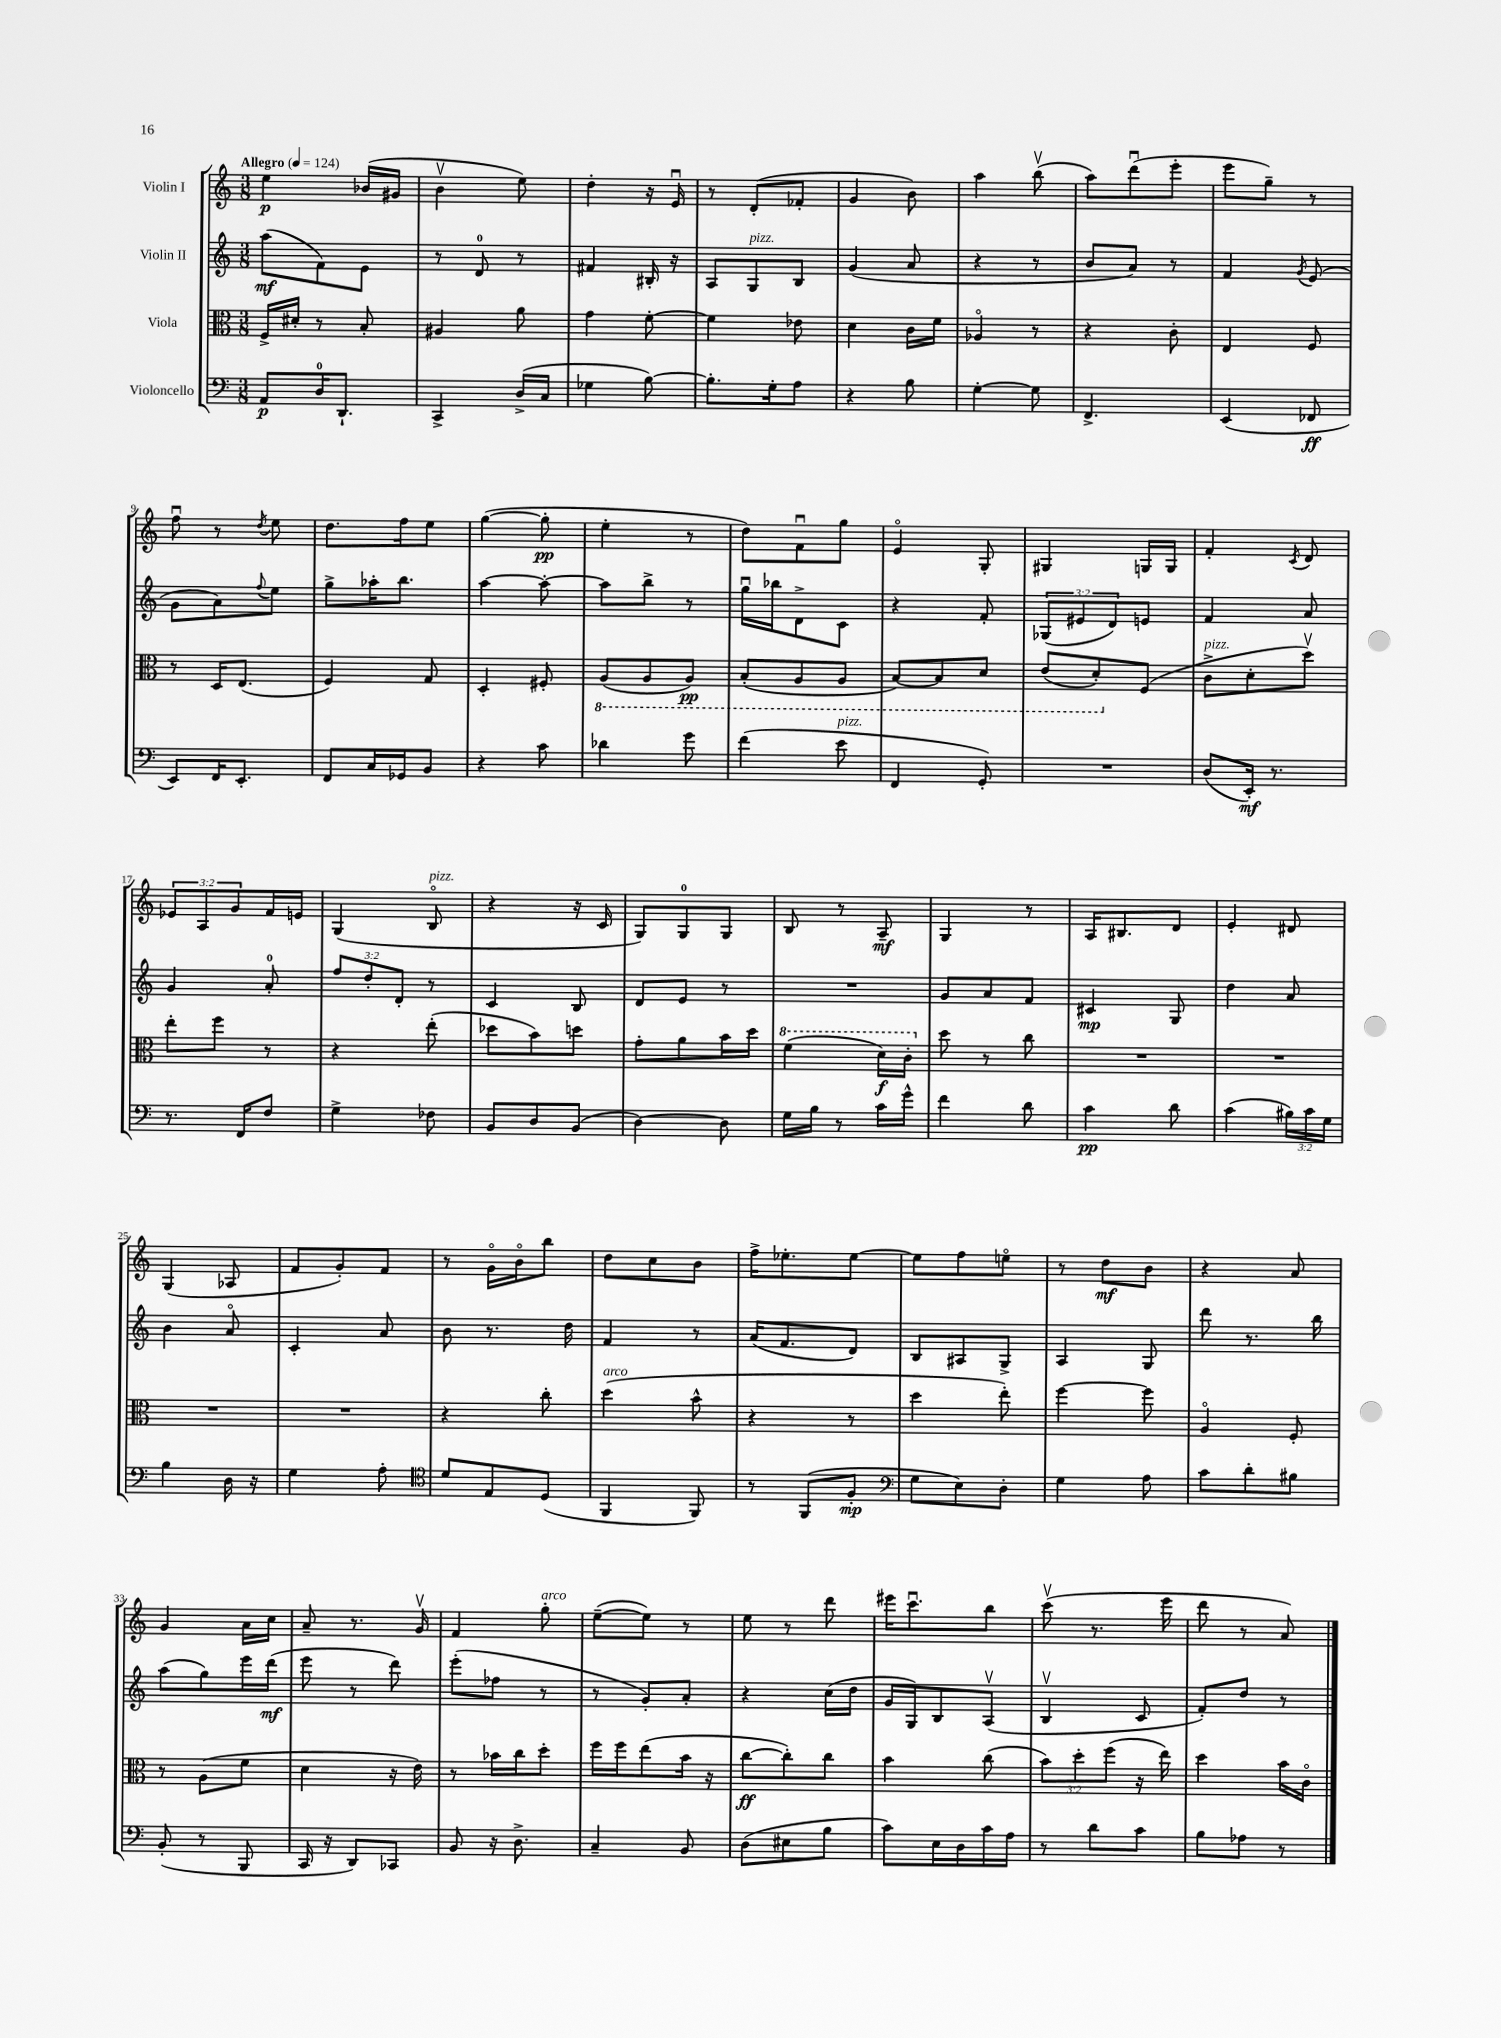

**kern	**dynam	**kern	**dynam	**kern	**dynam	**kern	**dynam
*part4	*part4	*part3	*part3	*part2	*part2	*part1	*part1
*staff4	*staff4	*staff3	*staff3	*staff2	*staff2	*staff1	*staff1
*I"Violoncello	*	*I"Viola	*	*I"Violin II	*	*I"Violin I	*
*clefF4	*	*clefC3	*	*clefG2	*	*clefG2	*
*k[]	*	*k[]	*	*k[]	*	*k[]	*
*M3/8	*	*M3/8	*	*M3/8	*	*M3/8	*
*MM124	*	*MM124	*	*MM124	*	*MM124	*
=1	=1	=1	=1	=1	=1	=1	=1
!	!	!	!	!	!	!LO:TX:a:B:t=Allegro	!
8AA/L	p	16F^/LL	.	(8aa\L	mf	4ee\	p
.	.	16d#X'/JJ	.	.	.	.	.
16D/K	.	8r	.	8f\)	.	.	.
8.DD`/J	.	.	.	.	.	.	.
.	.	8B'/	.	8e\J	.	(16b-X/LL	.
.	.	.	.	.	.	16g#X/JJ	.
=2	=2	=2	=2	=2	=2	=2	=2
4CC^/	.	4A#X/	.	8r	.	4bv\	.
.	.	.	.	8d/	.	.	.
(16D^/LL	.	8a\	.	8r	.	8ee\)	.
16C/JJ	.	.	.	.	.	.	.
=3	=3	=3	=3	=3	=3	=3	=3
4G-X\	.	4g\	.	4f#X/	.	4dd'\	.
[8B\)	.	[8f'\	.	16B#X'/	.	16r	.
.	.	.	.	16r	.	16eu/	.
=4	=4	=4	=4	=4	=4	=4	=4
8.B'\L]	.	4f\]	.	8A/L	.	8r	.
!	!	!	!	!LO:TX:a:i:t=pizz.	!	!	!
.	.	.	.	8G/	.	(8d'/L	.
16G'\k	.	.	.	.	.	.	.
8A\J	.	8e-X\	.	8B/J	.	8f-X'/J	.
=5	=5	=5	=5	=5	=5	=5	=5
4r	.	4d\	.	(4g/	.	4g/	.
8B\	.	16c\LL	.	8a/	.	8b\)	.
.	.	16f\JJ	.	.	.	.	.
=6	=6	=6	=6	=6	=6	=6	=6
[4G'\	.	4A-X/	.	4r	.	4aa\	.
8G\]	.	8r	.	8r	.	(8bbv\	.
=7	=7	=7	=7	=7	=7	=7	=7
4.FF^/	.	4r	.	8b/L	.	8aa\L)	.
.	.	.	.	8a/J)	.	(8dddu\	.
.	.	8c'\	.	8r	.	8eee'\J	.
=8	=8	=8	=8	=8	=8	=8	=8
(4EE/	.	4E/	.	4f/	.	8eee\L	.
.	.	.	.	.	.	8gg~\J)	.
.	.	.	.	8qg/	.	.	.
8FF-X/	ff	8F/	.	(8e/	.	8r	.
!!LO:LB:g=z
=9	=9	=9	=9	=9	=9	=9	=9
8EE/L)	.	8r	.	8g\L	.	8ffu\	.
16FF/K	.	16D/KL	.	8a\)	.	8r	.
8.EE'/J	.	(8.E/J	.	.	.	.	.
.	.	.	.	8qqff/	.	8qdd/	.
.	.	.	.	8ee\J	.	8ee\	.
=10	=10	=10	=10	=10	=10	=10	=10
8FF/L	.	4F/)	.	8gg^\L	.	8.dd\L	.
16C/L	.	.	.	16aa-X'\K	.	.	.
16GG-X/J	.	.	.	8.bb\J	.	16ff\k	.
8BB/J	.	8G/	.	.	.	8ee\J	.
=11	=11	=11	=11	=11	=11	=11	=11
4r	.	4D'/	.	[4aa\	.	([4gg\	.
8c\	.	8F#X'/	.	8aa'\_	.	8gg'\]	pp
=12	=12	=12	=12	=12	=12	=12	=12
*	*	*8ba	*	*	*	*	*
4d-X\	.	(8AA/L	.	8aa\L]	.	4ee'\	.
.	.	8AA/	.	8bb^\J	.	.	.
8g\	.	8AA/J)	pp	8r	.	8r	.
=13	=13	=13	=13	=13	=13	=13	=13
(4f\	.	(8BB'/L	.	16ggu\LL	.	8dd\L)	.
.	.	.	.	16bb-X\J	.	.	.
.	.	8AA/	.	8d^\	.	8fu\	.
!LO:TX:a:i:t=pizz.	!	!	!	!	!	!	!
8e\	.	8AA/J	.	8c\J	.	8gg\J	.
=14	=14	=14	=14	=14	=14	=14	=14
4FF/	.	[8BB/L)	.	4r	.	4e/	.
.	.	8BB/]	.	.	.	.	.
8GG'/)	.	8D/J	.	8f'/	.	8G'/	.
=15	=15	=15	=15	=15	=15	=15	=15
4.r	.	(8E/L	.	(12G-X/L	.	4G#X/	.
.	.	.	.	12e#X/	.	.	.
.	.	8D'/)	.	.	.	.	.
.	.	.	.	12d/)	.	.	.
*	*	*X8ba	*	*	*	*	*
.	.	(8F/J	.	8en/J	.	16Gn/LL	.
.	.	.	.	.	.	16G/JJ	.
=16	=16	=16	=16	=16	=16	=16	=16
!	!	!LO:TX:a:i:t=pizz.	!	!	!	!	!
(8D/L	.	8c^\L	.	4f/	.	4f'/	.
16EE'/Jk)	mf	8d'\	.	.	.	.	.
8.r	.	.	.	.	.	.	.
.	.	.	.	.	.	8qc/	.
.	.	8ddv\J)	.	8a/	.	8d/	.
!!LO:LB:g=z
=17	=17	=17	=17	=17	=17	=17	=17
8.r	.	8ee'\L	.	4g/	.	12e-X/L	.
.	.	.	.	.	.	12A/	.
.	.	8ff\J	.	.	.	.	.
.	.	.	.	.	.	12g/	.
16FF/KL	.	.	.	.	.	.	.
8F/J	.	8r	.	8a'/	.	16f/L	.
.	.	.	.	.	.	16en/JJ	.
=18	=18	=18	=18	=18	=18	=18	=18
4G^\	.	4r	.	12ff/L	.	(4G/	.
.	.	.	.	12dd'/	.	.	.
.	.	.	.	12d'/J	.	.	.
!	!	!	!	!	!	!LO:TX:a:i:t=pizz.	!
8F-X\	.	(8ee'\	.	8r	.	8B/	.
=19	=19	=19	=19	=19	=19	=19	=19
8BB/L	.	8dd-X\L	.	4c/	.	4r	.
8D/	.	8b\)	.	.	.	.	.
(8BB/J	.	8ddn\J	.	8B/	.	16r	.
.	.	.	.	.	.	16c/	.
=20	=20	=20	=20	=20	=20	=20	=20
[4D\)	.	8g'\L	.	8d/L	.	8G/L)	.
.	.	8a\	.	8e/J	.	8G/	.
8D\]	.	16b\L	.	8r	.	8G/J	.
.	.	16dd\JJ	.	.	.	.	.
=21	=21	=21	=21	=21	=21	=21	=21
*	*	*8va	*	*	*	*	*
16G\LL	.	(4ff\	.	4.r	.	8B/	.
16B\JJ	.	.	.	.	.	.	.
8r	.	.	.	.	.	8r	.
16c\LL	.	16dd\LL)	f	.	.	8A~/	mf
16g^^\JJ	.	16cc'\JJ	.	.	.	.	.
=22	=22	=22	=22	=22	=22	=22	=22
*	*	*X8va	*	*	*	*	*
4f\	.	8dd\	.	8g/L	.	4G/	.
.	.	8r	.	8a/	.	.	.
8d\	.	8cc\	.	8f/J	.	8r	.
=23	=23	=23	=23	=23	=23	=23	=23
4c\	pp	4.r	.	4c#X/	mp	16A/KL	.
.	.	.	.	.	.	8.B#X/	.
8d\	.	.	.	8G/	.	8d/J	.
=24	=24	=24	=24	=24	=24	=24	=24
(4c\	.	4.r	.	4dd\	.	4e'/	.
24B#X\LL)	.	.	.	8a/	.	8d#X/	.
24c\	.	.	.	.	.	.	.
24G\JJ	.	.	.	.	.	.	.
!!LO:LB:g=z
=25	=25	=25	=25	=25	=25	=25	=25
4B\	.	4.r	.	4b\	.	(4G/	.
16D\	.	.	.	8a/	.	8A-X/	.
16r	.	.	.	.	.	.	.
=26	=26	=26	=26	=26	=26	=26	=26
4G\	.	4.r	.	4c'/	.	8f/L	.
.	.	.	.	.	.	8g'/)	.
8A'\	.	.	.	8a/	.	8f/J	.
=27	=27	=27	=27	=27	=27	=27	=27
*clefC4	*	*	*	*	*	*	*
8d/L	.	4r	.	8b\	.	8r	.
8E/	.	.	.	8.r	.	16g\LL	.
.	.	.	.	.	.	16b\J	.
(8D/J	.	8cc'\	.	.	.	8bb\J	.
.	.	.	.	16dd\	.	.	.
=28	=28	=28	=28	=28	=28	=28	=28
!	!	!LO:TX:a:i:t=arco	!	!	!	!	!
4FF/	.	(4dd\	.	4f/	.	8dd\L	.
.	.	.	.	.	.	8cc\	.
8FF/)	.	8b^^\	.	8r	.	8b\J	.
=29	=29	=29	=29	=29	=29	=29	=29
8r	.	4r	.	(16a/KL	.	16ff^\KL	.
.	.	.	.	8.f/	.	8.ee-X'\	.
(8FF/L	.	.	.	.	.	.	.
8F'/J	mp	8r	.	8d/J)	.	[8ee-\J	.
=30	=30	=30	=30	=30	=30	=30	=30
*clefF4	*	*	*	*	*	*	*
8G\L	.	4dd\	.	8B/L	.	8ee-\L]	.
8E\)	.	.	.	8A#X/	.	8ff\	.
8D'\J	.	8ee'\)	.	8G^/J	.	8een\J	.
=31	=31	=31	=31	=31	=31	=31	=31
4G\	.	[4ff\	.	4A/	.	8r	.
.	.	.	.	.	.	8dd\L	mf
8A\	.	8ff\]	.	8G/	.	8b\J	.
=32	=32	=32	=32	=32	=32	=32	=32
8c\L	.	4A/	.	8ddd\	.	4r	.
8d'\	.	.	.	8.r	.	.	.
8B#X\J	.	8F'/	.	.	.	8a/	.
.	.	.	.	16bb\	.	.	.
!!LO:LB:g=z
=33	=33	=33	=33	=33	=33	=33	=33
(8BB'/	.	8r	.	(8aa\L	.	4g/	.
8r	.	(8A\L	.	8gg\)	.	.	.
8BBB/	.	8f\J	.	16eee\L	.	16a\LL	.
.	.	.	.	(16ddd\JJ	mf	16cc\JJ	.
=34	=34	=34	=34	=34	=34	=34	=34
16CC/	.	4d\	.	8eee\	.	8a~/	.
16r	.	.	.	.	.	.	.
8DD/L)	.	.	.	8r	.	8.r	.
8CC-X/J	.	16r	.	8ddd\)	.	.	.
.	.	16e\)	.	.	.	16gv/	.
=35	=35	=35	=35	=35	=35	=35	=35
8BB/	.	8r	.	(8eee'\L	.	4f/	.
16r	.	16b-X\LL	.	8ff-X\J	.	.	.
8.D^\	.	16cc\J	.	.	.	.	.
!	!	!	!	!	!	!LO:TX:a:i:t=arco	!
.	.	8dd'\J	.	8r	.	8gg'\	.
=36	=36	=36	=36	=36	=36	=36	=36
4C~/	.	16ff\LL	.	8r	.	([8ee~\L	.
.	.	16ff\J	.	.	.	.	.
.	.	(8ee\	.	8g'/L)	.	8ee\J])	.
8BB/	.	16b\Jk	.	8a'/J	.	8r	.
.	.	16r	.	.	.	.	.
=37	=37	=37	=37	=37	=37	=37	=37
(8D\L	.	[8cc\L	ff	4r	.	8ee\	.
8E#X\	.	8cc'\])	.	.	.	8r	.
8B\J	.	8cc\J	.	(16cc\LL	.	8ddd\	.
.	.	.	.	16dd\JJ	.	.	.
=38	=38	=38	=38	=38	=38	=38	=38
8c\L)	.	4b\	.	16g/LL	.	16eee#X\KL	.
.	.	.	.	16G/J)	.	8.cccu\	.
16E\L	.	.	.	8B/	.	.	.
16D\	.	.	.	.	.	.	.
16c\	.	(8cc\	.	(8Av/J	.	8bb\J	.
16A\JJ	.	.	.	.	.	.	.
=39	=39	=39	=39	=39	=39	=39	=39
8r	.	12b\L)	.	4Bv/	.	(8cccv\	.
.	.	12dd'\	.	.	.	.	.
8d\L	.	.	.	.	.	8.r	.
.	.	(12ff\J	.	.	.	.	.
8c\J	.	16r	.	8c/	.	.	.
.	.	16ee\)	.	.	.	16eee\	.
=40	=40	=40	=40	=40	=40	=40	=40
8B\L	.	4dd\	.	8f'/L)	.	8ddd\	.
8A-X\J	.	.	.	8dd/J	.	8r	.
8r	.	16b\LL	.	8r	.	8a/)	.
.	.	16c\JJ	.	.	.	.	.
==	==	==	==	==	==	==	==
*-	*-	*-	*-	*-	*-	*-	*-
